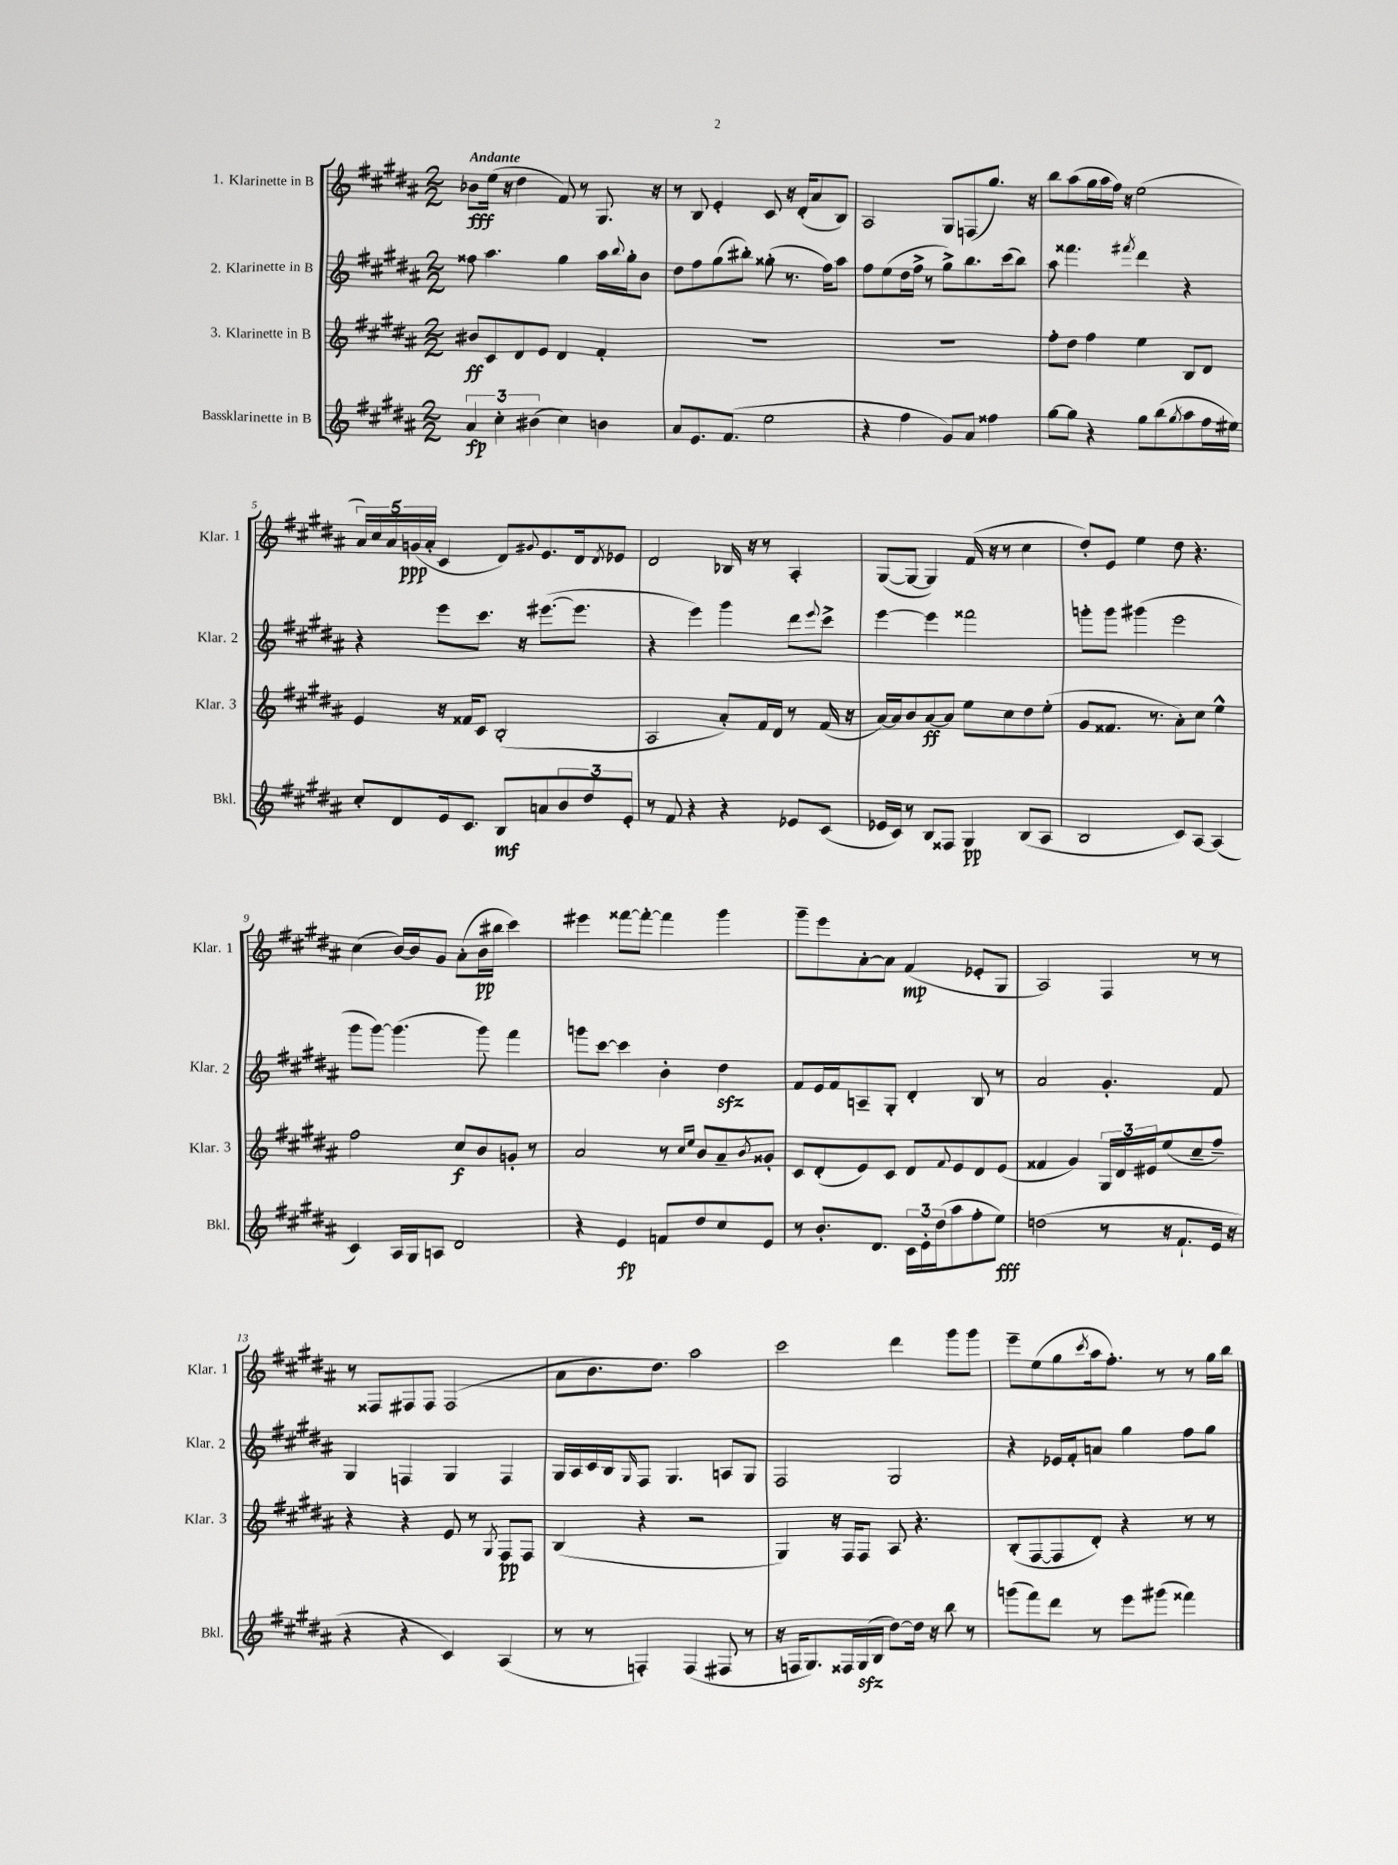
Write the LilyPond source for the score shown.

<<
\new StaffGroup <<
\new Staff = "s0" \with { instrumentName = "1. Klarinette in B" shortInstrumentName = "Klar. 1" } {
    \clef treble \key b \major \numericTimeSignature \time 2/2 \tempo "Andante"
    bes'8\fff e''16( r16 dis''4 fis'8) r8 gis8. r16 |
    r8 b8 e'4-. cis'8 r16 dis'16-.( ais'8 b8) |
    ais2 gis8 f8( gis''8.) r16 |
    b''8 ais''8( gis''16 ais''16 fis''16) r16 e''2( |
    \tuplet 5/4 { ais'16) cis''16 ais'16 g'16\ppp( ais'16-. } cis'4 dis'8) \appoggiatura { gis'8 } e'8. dis'16 \acciaccatura { dis'8 } ees'8 |
    dis'2 bes16 r16 r8 ais4-. |
    gis8~( gis8~ gis4) fis'16( r16 r8 cis''4 |
    dis''8-.) e'8 e''4 dis''8 r4. |
    cis''4( b'16~) b'16 gis'8 ais'8-.( b'16\pp bis''16 cis'''4) |
    eis'''4 fisis'''8~ fisis'''8~-. fisis'''4 gis'''4 |
    gis'''8-- e'''8 ais'8~-. ais'8 fis'4\mp( ees'8-. gis8 |
    ais2) fis4 r8 r8 |
    r8 fisis8 fis8 fis8 fis2( |
    ais'8 b'8. dis''8.) ais''2 |
    cis'''2 dis'''4 gis'''8 gis'''8 |
    e'''8-- e''8( gis''8 \acciaccatura { cis'''8 } ais''16 fis''8.-.) r8 r8 gis''16 b''16 \bar "|." |
}
\new Staff = "s1" \with { instrumentName = "2. Klarinette in B" shortInstrumentName = "Klar. 2" } {
    \clef treble \key b \major \numericTimeSignature \time 2/2
    fisis''8 ais''4. gis''4 ais''16 \appoggiatura { b''8 } gis''16-. b'8 |
    dis''8 fis''8 gis''8( bis''8-.) gisis''8-.( r8. fis''16) ais''8 |
    fis''8 e''8( dis''16 fis''16-> r8 gis''8->) b''8. cis'''16( b''8) |
    ais''8 fisis'''4. \acciaccatura { fis'''8 } dis'''4 r4 |
    r4 e'''8 cis'''8. r16 eis'''8.~( eis'''8. |
    r4 e'''4) gis'''4 dis'''8 \appoggiatura { e'''8 } cis'''8-> |
    e'''4~ e'''4 fisis'''2 |
    g'''8-. g'''8 gis'''4( e'''2 |
    gis'''8 gis'''8~) gis'''4.( gis'''8) fis'''4 |
    g'''8 cis'''8~ cis'''4 b'4-. dis''4\sfz |
    fis'8 e'16 fis'16 a8-- gis8-. dis'4-. b8 r8 |
    ais'2 gis'4.-. fis'8 |
    gis4 f4 gis4 f4 |
    gis16 ais16 cis'16 b16 \grace { gis16 } fis8 gis4. a8 gis8 |
    fis2 gis2 |
    r4 ees'16 fis'16-. a'8 gis''4 fis''8 gis''8 \bar "|." |
}
\new Staff = "s2" \with { instrumentName = "3. Klarinette in B" shortInstrumentName = "Klar. 3" } {
    \clef treble \key b \major \numericTimeSignature \time 2/2
    bis'8\ff cis'8 dis'8 e'8 dis'4 fis'4-. |
    R1 |
    R1 |
    fis''8-. dis''8 fis''4 e''4 b8 dis'8 |
    e'4 r16 fisis'16 cis'8 b2-.( |
    ais2 ais'8-.) fis'16 dis'16 r8 fis'16( r16 |
    ais'16~) ais'16 b'8 ais'8~\ff ais'8 e''8 cis''8 dis''8 e''8-.( |
    gis'8 fisis'8. r8. ais'8-.) cis''8 e''4-^ |
    fis''2 cis''8\f b'8 g'8-. r8 |
    ais'2 r8 \grace { cis''16 e''16 } b'8 ais'8-- \acciaccatura { b'8 } gisis'8-. |
    cis'8 dis'8-.( e'8) cis'8 dis'8 \appoggiatura { fis'8 } e'8 dis'8 e'8( |
    fisis'4 gis'4) \tuplet 3/2 { gis16 dis'16 eis'16 } e''8( cis''8-- fis''8--) |
    r4 r4 e'8 r8 \acciaccatura { gis8 } fis8\pp fis8 |
    b4( r4 r2 |
    gis4) r16 fis16 fis8 ais8 r4. |
    b8-.( fis8~ fis8 dis'8-.) r4 r8 r8 \bar "|." |
}
\new Staff = "s3" \with { instrumentName = "Bassklarinette in B" shortInstrumentName = "Bkl." } {
    \clef treble \key b \major \numericTimeSignature \time 2/2
    \tuplet 3/2 { ais'4\fp cis''4-. bis'4( } cis''4) b'4 |
    ais'8 e'8. fis'8.( e''2 |
    r4 fis''4 gis'8) ais'8 fisis''4 |
    gis''8~ gis''8 r4 gis''8 b''8( \acciaccatura { gis''8 } ais''8 fis''16 eis''16) |
    cis''8-. dis'8 e'16 cis'8. b8\mf a'8 \tuplet 3/2 { b'8 dis''8 e'8-. } |
    r8 fis'8 r4 r4 ees'8 cis'8( |
    ees'16 cis'16) r8 b8 fisis8 gis4\pp b8( ais8 |
    b2 cis'8) ais8~ ais4( |
    cis'4) ais16 gis16 a8 dis'2 |
    r4 e'4\fp f'8 dis''8 cis''8 e'8 |
    r8 b'8.-. dis'8. \tuplet 3/2 { cis'16 e'16-. dis''16( } ais''8 fis''8-. e''8\fff) |
    d''2( r8 r16 fis'8.-! e'16 r16 |
    r4 r4 cis'4) ais4( |
    r8 r8 f4-.) f4( fis8 r8 |
    r16 f16 gis8.) fisis16 gis16\sfz( b16 dis''8~) dis''16 r16 b''8 r8 |
    g'''8( fis'''8) dis'''8 r8 e'''8 gis'''8( fisis'''4) \bar "|." |
}
>>
>>
